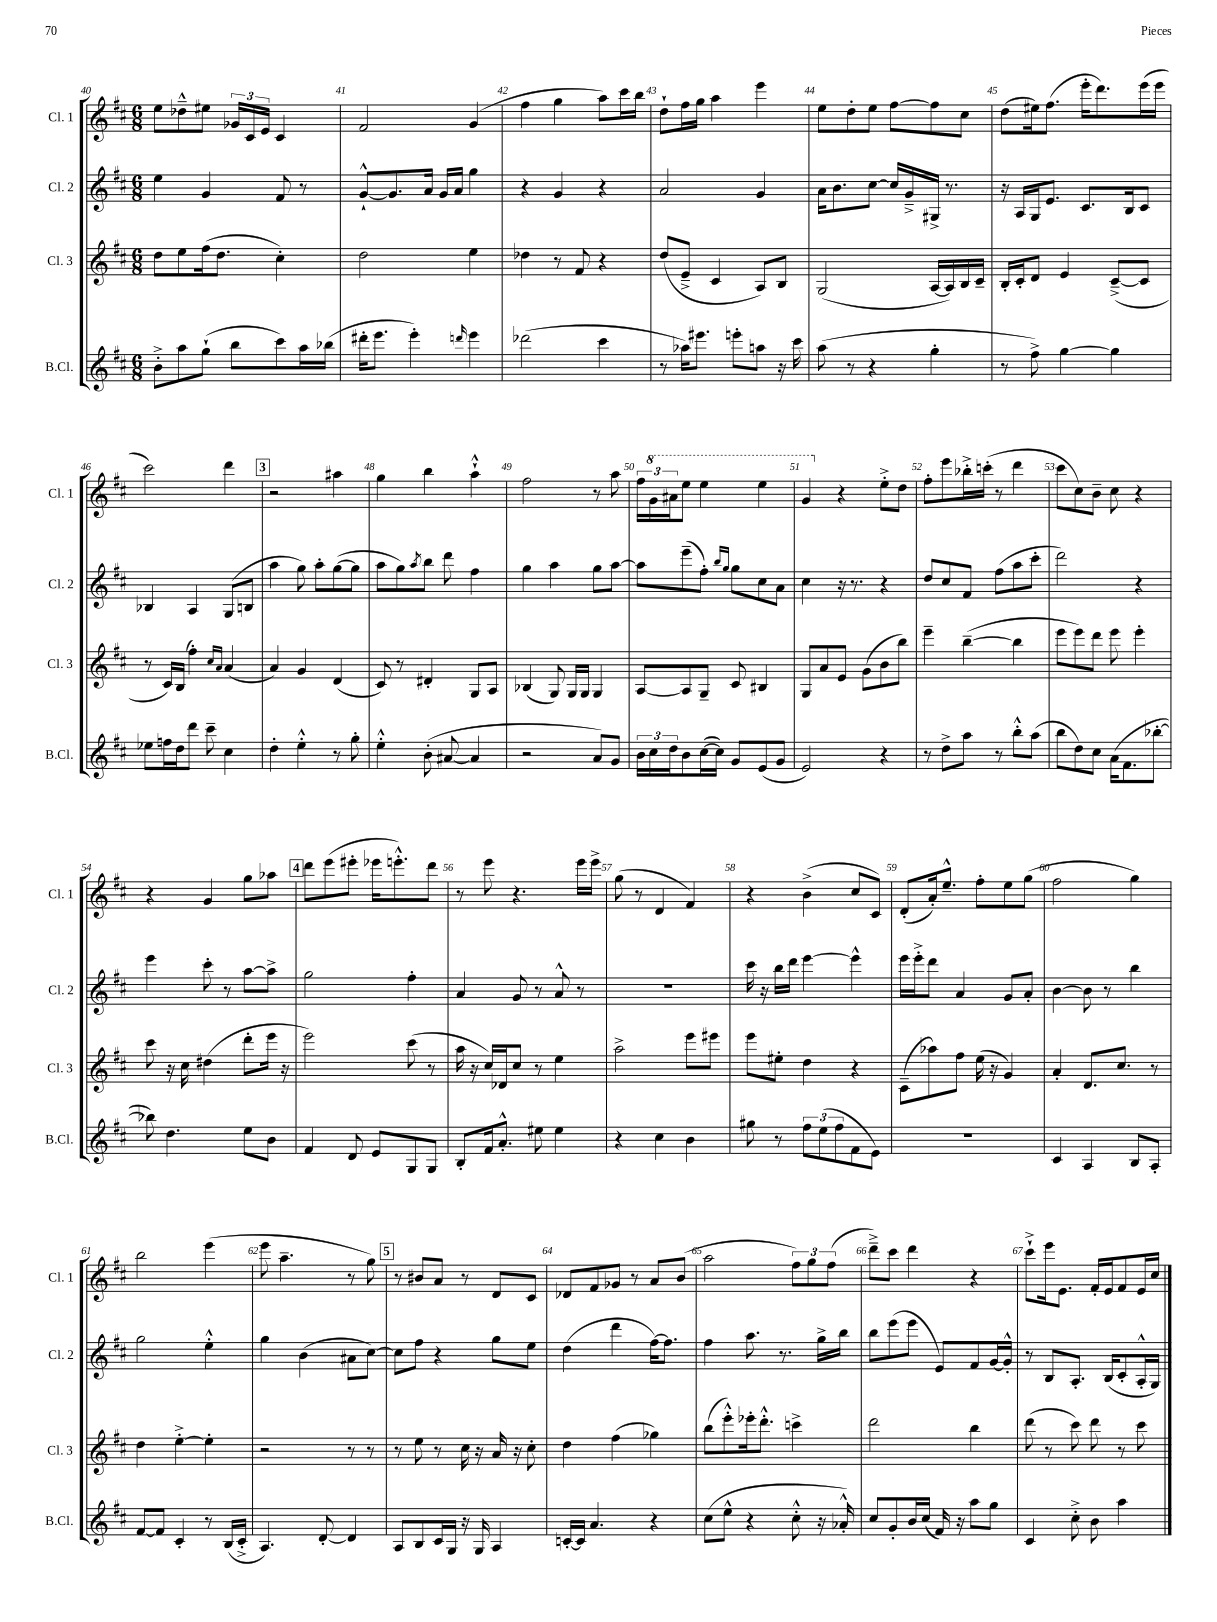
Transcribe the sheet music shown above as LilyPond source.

<<
\new StaffGroup <<
\new Staff = "s0" \with { instrumentName = "Cl. 1" shortInstrumentName = "Cl. 1" } {
    \clef treble \key d \major \numericTimeSignature \time 6/8
    e''8 des''8---^ eis''8 \tuplet 3/2 { ges'16 cis'16 e'16 } cis'4 |
    fis'2 g'4( |
    fis''4 g''4 a''8) cis'''16 b''16 |
    d''8-! fis''16 g''16 a''4 e'''4 |
    e''8 d''8-. e''8 fis''8~ fis''8 cis''8 |
    d''8( eis''16) fis''8.( e'''16-. d'''8.) e'''16( e'''16 |
    cis'''2) d'''4 |
    \mark \markup { \box "3" } r2 ais''4 |
    g''4 b''4 a''4-!-^ |
    fis''2 r8 a''8 |
    \tuplet 3/2 { fis''16 \ottava #1 g''16 ais''16 } e'''8 e'''4 e'''4 |
    g''4 \ottava #0 r4 e''8-.-> d''8 |
    fis''8-. e'''8 bes''16-.-> c'''16-.( r8 d'''4 |
    cis'''8 cis''8) b'8-- cis''8 r4 |
    r4 g'4 g''8 aes''8 |
    \mark \markup { \box "4" } d'''8 e'''8( eis'''8-. ees'''16 e'''8.-.-^) d'''8 |
    r8 e'''8 r4. e'''16 e'''16-> |
    g''8( r8 d'4 fis'4) |
    r4 b'4->( cis''8 cis'8) |
    d'8-.( a'16-.) e''8.---^ fis''8-. e''8 g''8( |
    fis''2 g''4) |
    b''2 e'''4( |
    e'''8 a''4.-- r8 g''8) |
    \mark \markup { \box "5" } r8 bis'8 a'8 r8 d'8 cis'8 |
    des'8 fis'8 ges'8 r8 a'8 b'8( |
    a''2 \tuplet 3/2 { fis''8) g''8 fis''8( } |
    d'''8--->) cis'''8 d'''4 r4 |
    cis'''8-!-> e'''16 e'8. fis'16-. e'16 fis'8 e'16 cis''16 \bar "|." |
}
\new Staff = "s1" \with { instrumentName = "Cl. 2" shortInstrumentName = "Cl. 2" } {
    \clef treble \key d \major \numericTimeSignature \time 6/8
    e''4 g'4 fis'8 r8 |
    g'8~-!-^ g'8. a'16 g'16 a'16 g''4 |
    r4 g'4 r4 |
    a'2 g'4 |
    a'16 b'8. cis''8~ cis''16 g'16---> gis16-> r8. |
    r16 a16 g16 e'8. cis'8. b16 cis'8 |
    bes4 a4 g8( b8 |
    \mark \markup { \box "3" } a''4 g''8) a''8-. g''8~( g''8 |
    a''8 g''8) \acciaccatura { a''8 } b''8 d'''8 fis''4 |
    g''4 a''4 g''8 a''8~ |
    a''8 e'''8--( fis''8-.) \grace { b''16 g''16 } g''8 cis''8 a'8 |
    cis''4 r16 r8. r4 |
    d''8 cis''8 fis'8 fis''8( a''8 cis'''8-. |
    d'''2) r4 |
    e'''4 cis'''8-. r8 a''8~ a''8-> |
    \mark \markup { \box "4" } g''2 fis''4-. |
    a'4 g'8 r8 a'8-^ r8 |
    R2. |
    cis'''16 r16 b''16 d'''16 e'''4~ e'''4-^ |
    e'''16 e'''16-.-> d'''8 a'4 g'8 a'8-. |
    b'4~ b'8 r8 b''4 |
    g''2 e''4-.-^ |
    g''4 b'4( ais'8 cis''8~) |
    \mark \markup { \box "5" } cis''8 fis''8 r4 g''8 e''8 |
    d''4( d'''4 fis''16~) fis''8. |
    fis''4 a''8. r8. g''16-> b''16 |
    b''8 e'''8( e'''8 e'8) fis'8 g'16~ g'16-.-^ |
    r8 b8 a8.-. b16( cis'8-. a16-.-^ g16) \bar "|." |
}
\new Staff = "s2" \with { instrumentName = "Cl. 3" shortInstrumentName = "Cl. 3" } {
    \clef treble \key d \major \numericTimeSignature \time 6/8
    d''8 e''8 fis''16( d''8. cis''4-.) |
    d''2 e''4 |
    des''4 r8 fis'8 r4 |
    d''8( e'8---> cis'4 a8) b8 |
    g2( a16~ a16) b16 cis'16-- |
    b16-. cis'16-. d'8 e'4 cis'8~--->( cis'8 |
    r8 cis'16) b16( fis''4-.) \grace { cis''16 a'16 } a'4( |
    \mark \markup { \box "3" } a'4) g'4 d'4( |
    cis'8) r8 dis'4-. g8 a8 |
    bes4( g8) g16 g16 g4 |
    a8~ a8 g8-- cis'8 bis4 |
    g8 a'8 e'8 g'8( b'8 b''8) |
    e'''4-- b''4~--( b''4 |
    e'''8 e'''8) d'''8 e'''8 e'''4-. |
    cis'''8 r16 cis''16 dis''4( d'''8-. e'''16 r16 |
    \mark \markup { \box "4" } e'''2) cis'''8( r8 |
    a''16 r16 cis''16) des'16 cis''8 r8 e''4 |
    a''2-> e'''8 eis'''8 |
    e'''8 eis''8-. d''4 r4 |
    cis'8--( aes''8) fis''8 e''16( r16 g'4) |
    a'4-. d'8. cis''8. r8 |
    d''4 e''4~-.-> e''4-. |
    r2 r8 r8 |
    \mark \markup { \box "5" } r8 e''8 r8 cis''16 r16 a'16 r16 cis''8-. |
    d''4 fis''4( ges''4) |
    b''8( e'''8-.-^) ees'''16-. d'''8.-.-^ c'''4-> |
    d'''2 b''4 |
    d'''8( r8 cis'''8) d'''8 r8 cis'''8 \bar "|." |
}
\new Staff = "s3" \with { instrumentName = "B.Cl." shortInstrumentName = "B.Cl." } {
    \clef treble \key d \major \numericTimeSignature \time 6/8
    b'8-.-> a''8 g''8-!( b''8 cis'''8) a''16 bes''16( |
    dis'''16-. e'''8. e'''4-.) \grace { d'''16 } e'''4 |
    des'''2( cis'''4 |
    r8 aes''16) eis'''8. e'''8-. a''8 r16 cis'''16 |
    a''8( r8 r4 g''4-. |
    r8 fis''8->) g''4~ g''4 |
    ees''8 f''16 d''16 d'''8 cis'''8-- cis''4 |
    \mark \markup { \box "3" } d''4-. e''4-.-^ r8 g''8-. |
    e''4-.-^ b'8-.( ais'8~ ais'4 |
    r2 a'8) g'8 |
    \tuplet 3/2 { b'16 cis''16 d''16 } b'8 cis''16~( cis''16) g'8 e'8( g'8 |
    e'2) r4 |
    r8 d''8-> a''8 r8 b''8-.-^ a''8( |
    b''8 d''8) cis''8 a'16( fis'8. bes''8~-. |
    bes''8) d''4. e''8 b'8 |
    \mark \markup { \box "4" } fis'4 d'8 e'8 g8 g8 |
    b8-. fis'16 a'8.-.-^ eis''8 eis''4 |
    r4 cis''4 b'4 |
    gis''8 r8 \tuplet 3/2 { fis''8 e''8( fis''8 } fis'8 e'8) |
    R2. |
    cis'4 a4 b8 a8-. |
    fis'8~ fis'8 cis'4-. r8 b16( cis'16-.-> |
    a4.) d'8~-. d'4 |
    \mark \markup { \box "5" } a8 b8 cis'16 g16 r16 g16 a4 |
    c'16~-. c'16 a'4. r4 |
    cis''8( e''8-^ r4 cis''8-.-^ r16 aes'16-.-^) |
    cis''8 g'8-. b'16 cis''16( fis'16) r16 a''8 g''8 |
    cis'4 cis''8-.-> b'8 a''4 \bar "|." |
}
>>
>>
\layout { \context { \Score currentBarNumber = #40 \override BarNumber.break-visibility = ##(#f #t #t) barNumberVisibility = #all-bar-numbers-visible } }
